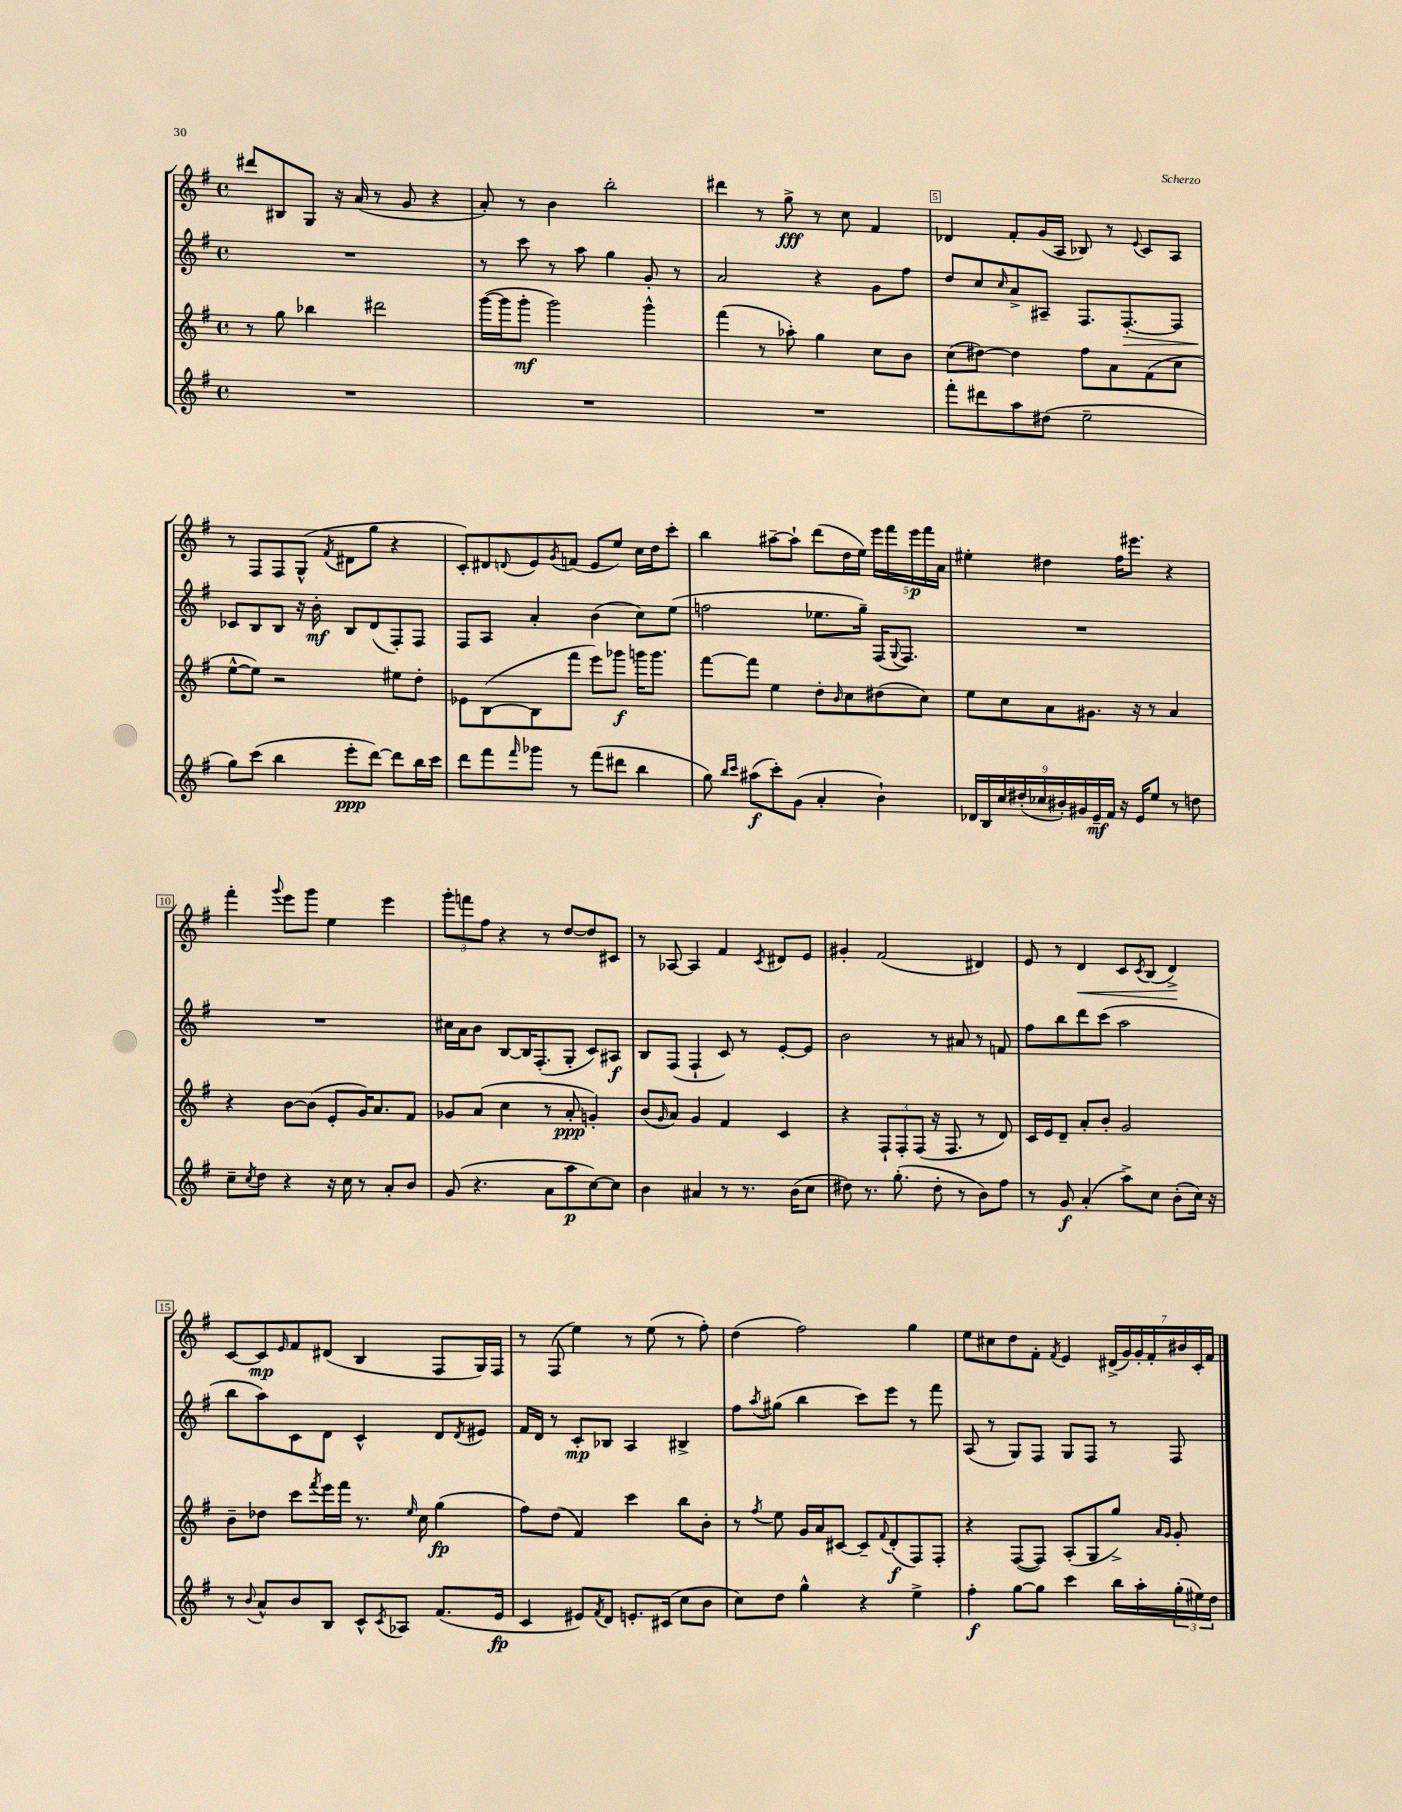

**kern	**kern	**kern	**kern
*staff4	*staff3	*staff2	*staff1
*clefG2	*clefG2	*clefG2	*clefG2
*k[f#]	*k[f#]	*k[f#]	*k[f#]
*M4/4	*M4/4	*M4/4	*M4/4
*met(c)	*met(c)	*met(c)	*met(c)
1r	8r	1r	8ddd#
.	8gg	.	8B#
.	4bb-	.	8G
.	.	.	16r
.	.	.	(16a
.	2ddd#	.	8r
.	.	.	8g
.	.	.	4r
=	=	=	=
1r	([16ggg	8r	8a')
.	16ggg]	.	.
.	8ggg'	8ccc	8r
.	2ggg)	8r	4b
.	.	8aa	.
.	.	4gg	2bb'
.	4ggg^^	8g'	.
.	.	8r	.
=	=	=	=
1r	(4fff#	2a	4ddd#
.	8r	.	8r
.	8aa-')	.	8gg^
.	4gg	4r	8r
.	.	.	8cc
.	8cc	8g	4f#
.	8b	8ff#	.
=	=	=	=
8fff#'	(8cc	8dd	4d-
8ddd#	[8dd#)	8cc	.
.	.	16qqcc	.
8aa	4dd#]	8a^	8f#'
(8dd#	.	8A#~	(16g
.	.	.	16A
2ee~	8ff#	8.F#	8B-)
.	8a	.	8r
.	.	[8.F#'	.
.	.	.	8qqe
.	(8f#	.	8c
.	8cc	8F#]	8A
=	=	=	=
8gg)	[8ee^^	8c-	8r
(8ccc	8ee])	8B	8F#
4bb	2r	8B	8F#
.	.	16r	(8G^^
.	.	16b'	.
.	.	.	8qf#
8eee'	.	8B	8d#
[8ddd)	.	(8d	8gg
8ddd]	8ee#	8F#')	4r
16bb	8dd'	8F#	.
16ccc	.	.	.
=	=	=	=
8ddd	8e-	8F#	8c')
8fff#	([8B	8A	8d#
16qqfff#	.	.	8qqd
8ggg-	8B]	4a'	8e
.	.	.	8qg
8r	8fff#	.	(8f
(8fff#	8eee)	(4b	8e
8ddd#	8ggg-	.	8ee)
4bb	16ggg	8cc)	16cc
.	8.ggg	.	16dd
.	.	(8ee	8ccc'
=	=	=	=
8gg)	[8fff#	2ff	4bb
16qqbb	.	.	.
16qqccc	.	.	.
(8aa#	8fff#]	.	.
8ccc')	4ee	.	[8aa#~
(8g	.	.	8aa#`]
4a'	8dd'	8.ee-	(8ddd
.	16qqb	.	.
.	8cc	.	16dd
.	.	16gg~)	16ee)
4b`)	(8dd#	(16F#	20eee
.	.	.	20fff#
.	.	8qqG	.
.	.	8.F#)	.
.	.	.	20eee
.	8cc)	.	.
.	.	.	20fff#
.	.	.	20a
=	=	=	=
18d-	8ee	1r	4ee#'
18B	.	.	.
18cc	.	.	.
.	8cc	.	.
(18dd#'	.	.	.
18cc-	.	.	.
.	8a	.	4dd#
18b#')	.	.	.
18g#	.	.	.
.	8.g#	.	.
18e~	.	.	.
18f#	.	.	.
16r	.	.	16ff#
16e	16r	.	8.eee#
8ee	8r	.	.
8r	4a	.	4r
8dd	.	.	.
=	=	=	=
8cc~	4r	1r	4fff#'
8qcc	.	.	.
8dd	.	.	.
.	.	.	8qqggg
4r	[8b	.	8eee
.	(8b]	.	8ggg
16r	8e'	.	4ee
16cc	.	.	.
8r	16g)	.	.
.	8.a	.	.
8a'	.	.	4eee
8b	8f#	.	.
=	=	=	=
(8g	8g-	16cc#	12ggg'
.	.	16a	.
.	.	.	12fff
4.r	(8a	8b	.
.	.	.	12ff#
.	4cc	[8B	4r
.	.	16B]	.
.	.	(8.F#'	.
8a	8r	.	8r
8aa	8a'	8G'	[8dd
[8cc)	4g')	8c)	8dd]
8cc]	.	8A#	8c#
=	=	=	=
4b	(8b	8B	8r
.	16qqg	.	.
.	8a)	(8F#	[8A-
4a#	4g	4F#`	4A-]
8r	4f#	8c)	4f#
8.r	.	8r	.
.	.	.	8qc
.	4c	[8e'	8d#
(16b	.	.	.
8cc	.	8e]	8e
=	=	=	=
8dd#)	4r	2b	4g#'
8.r	.	.	.
.	12F#`	.	(2f#
(8.gg'	.	.	.
.	12F#'	.	.
.	(12F#	.	.
8dd#'	16r	8r	.
.	8.F#	.	.
8r	.	8a#	.
8b)	8r	8r	4d#)
8ff#	8d)	8f	.
=	=	=	=
8r	16c	8ff#	8e
.	16e	.	.
8g	8d~	8bb	8r
(4a'	8a'	8ddd	4d
.	8b'	(8ccc	.
8aa^)	2g	2aa	8c
.	.	.	8qc
8cc	.	.	(8B
(8b'	.	.	4d^)
16cc)	.	.	.
16r	.	.	.
=	=	=	=
8r	8b~	8bb	[8c
8qqb	.	.	.
8a^^	8dd-	8aa)	8c]
.	.	.	16qqe
8b	8ccc	8c	8f#
.	8qfff#	.	.
8B	16eee	8d	(8d#
.	16fff#	.	.
8c^^	8.r	4c^^	4B
8qc	.	.	.
8A-	.	.	.
.	16qqee	.	.
.	16cc	.	.
(8.f#	(4gg	8d	8F#
.	.	8qd	.
.	.	8e#	16G)
16e	.	.	16F#
=	=	=	=
4c	8ff#)	16f#	8r
.	.	16d	.
.	(8dd	8r	(8F#
8e#)	4f#)	8c'	4ee)
8qf#	.	.	.
8d	.	8B-	.
8.e'	4ccc	4A	8r
.	.	.	(8ee
(16c#	.	.	.
8cc	8bb	4B#^	8r
8b	8b'	.	8ff#')
=	=	=	=
8cc)	8r	8ff#	(4dd
.	8qff#	8qaa	.
8dd	8ee	(8gg#	.
4gg^^	16g	4bb	2ff#)
.	16a	.	.
.	[8c#	.	.
4r	8c#~]	8ccc)	.
.	8qqf#	.	.
.	(8d'	8eee	.
4ee^	8F#)	8r	4gg
.	8F#'	8fff#	.
=	=	=	=
4ff#'	4r	(8A	8ee
.	.	8r	8cc#
[8gg	([8F#	8G)	8dd
8gg]	8F#])	8F#	8f#'
.	.	.	8qf#
4ccc	(8A'	8G	4e
.	8G	8F#	.
16bb	8gg^)	8r	(28d#^
.	.	.	28g)
16aa'	.	.	.
.	.	.	28g'
.	.	.	28f#'
.	16qqa	.	.
.	16qqg	.	.
(24gg'	8g'	8F#	.
.	.	.	28b#
24ee#)	.	.	.
.	.	.	28c'
24dd	.	.	.
.	.	.	28f#
==	==	==	==
*-	*-	*-	*-
